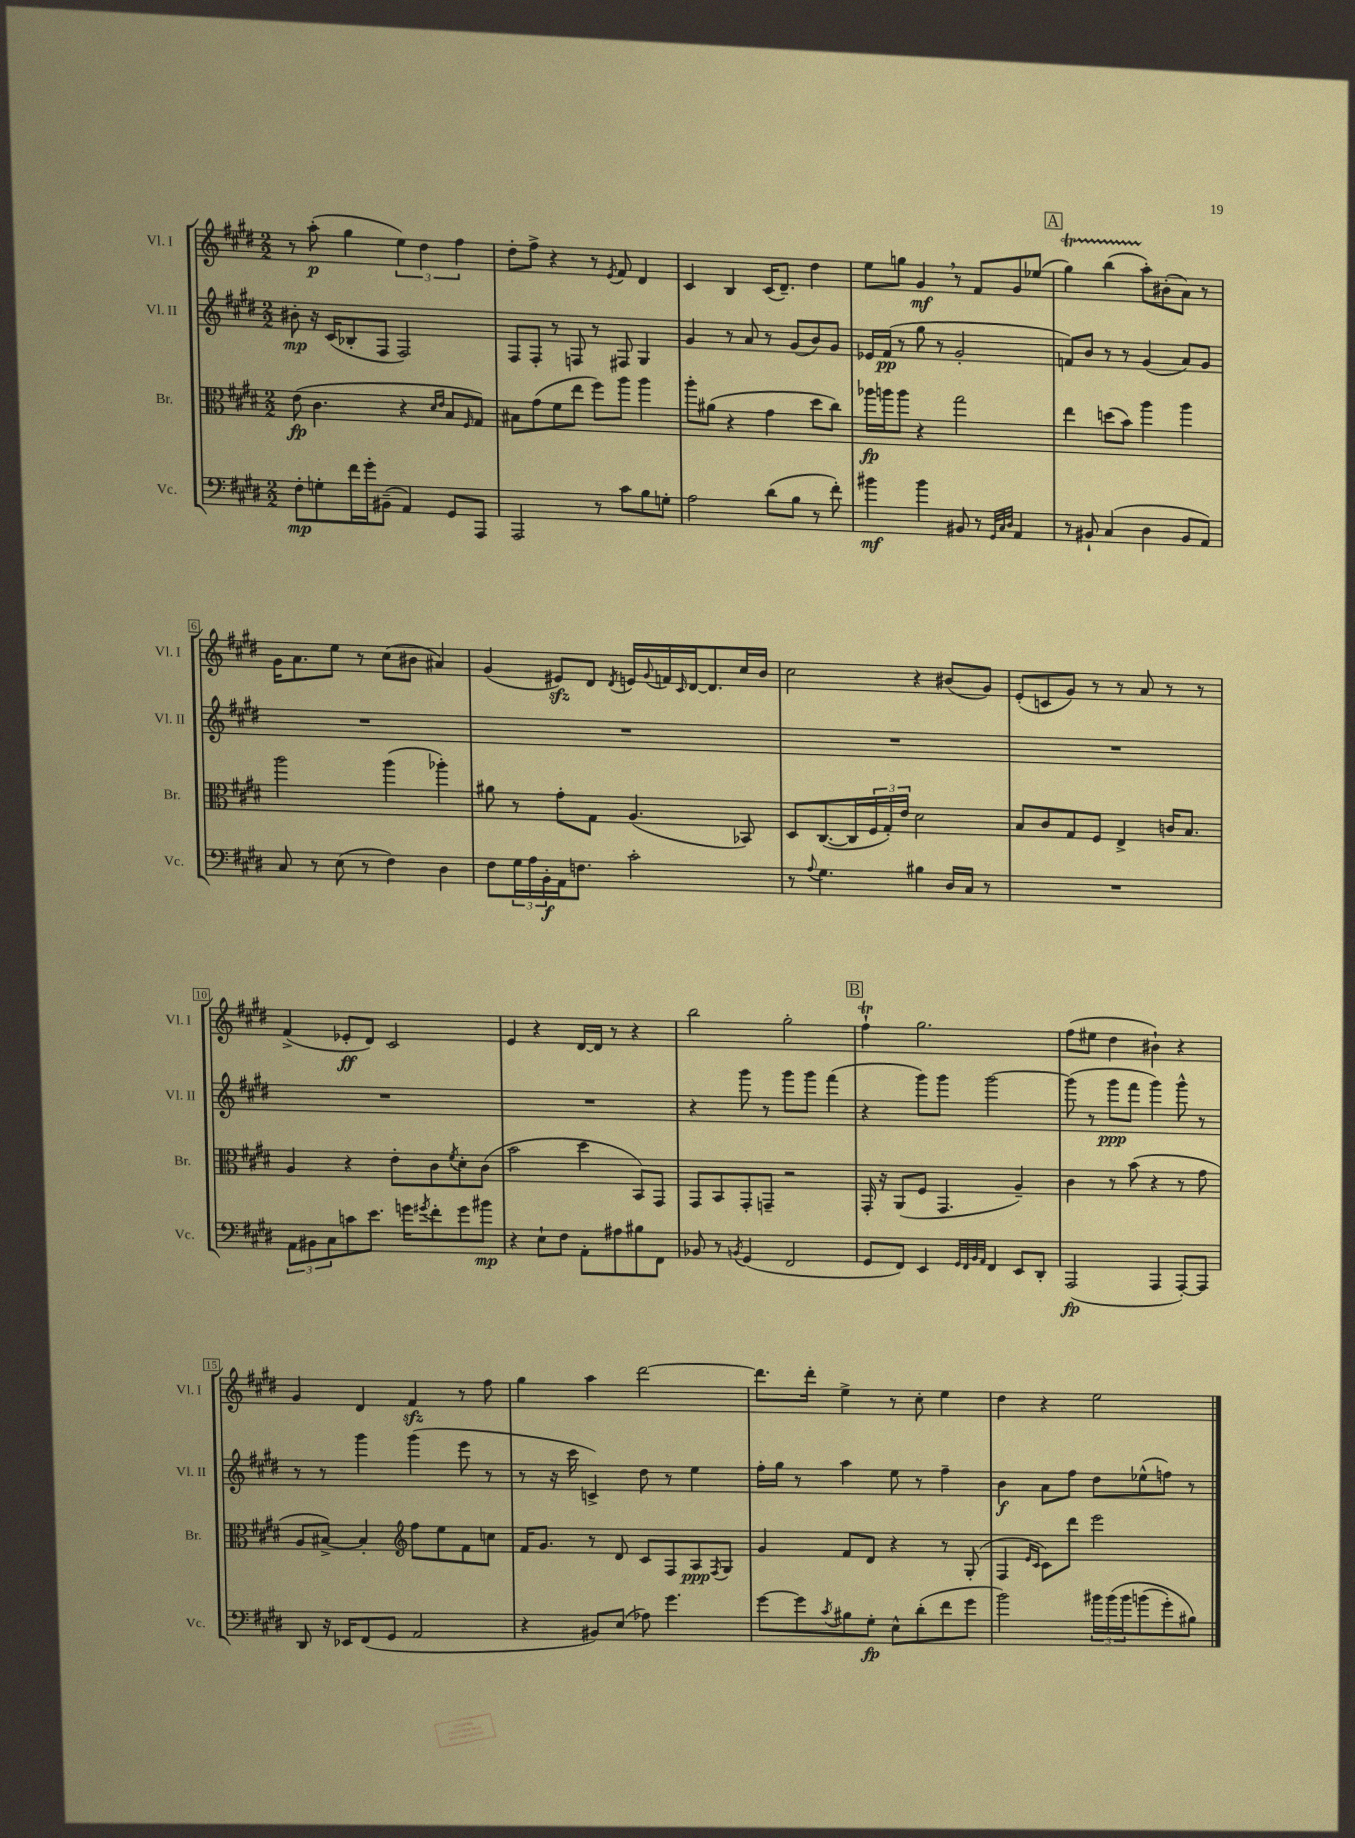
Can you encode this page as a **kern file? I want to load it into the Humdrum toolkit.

**kern	**kern	**kern	**kern
*staff4	*staff3	*staff2	*staff1
*clefF4	*clefC3	*clefG2	*clefG2
*k[f#c#g#d#]	*k[f#c#g#d#]	*k[f#c#g#d#]	*k[f#c#g#d#]
*M2/2	*M2/2	*M2/2	*M2/2
8F#'\L	(8e\	8b#'\	8r
8G'\	4.c#\	16r	(8aa'\
.	.	(16c#/LK	.
16f#\L	.	8B-'/	4gg#\
16g#'\J	.	.	.
(8BB#~\J	.	8F#/J	.
4AA/)	4r	2F#/)	6ee\)
.	.	.	6dd#\
.	16qqd#/LL	.	.
.	16qqe/JJ	.	.
8GG#/L	8B/L	.	.
.	.	.	6ff#\
.	16qqF#/	.	.
8AAA/J	8G#/J)	.	.
=	=	=	=
2AAA/	8B#\L	8F#/L	8dd#'\L
.	(8g#\	8F#'/J	8ff#^\J
.	8f#\	8r	4r
.	8ee\J	8F/	.
8r	8ff#\L)	8r	8r
.	.	.	8qe/
8c#\L	8aa\J	8F#/	8f#/
8B\	4aa\	4G#/	4d#/
8G'\J	.	.	.
=	=	=	=
2A\	8aa'\L	4g#/	4c#/
.	(8a#\J	.	.
.	4r	8r	4B/
.	.	8a/	.
(8d#\L	4g#\	8r	(16c#/LK
.	.	.	8.d#~/J)
8B\J	.	(8g#/L	.
8r	8dd#\L	8b/)	4dd#\
8f#'\)	8cc#\J)	8g#/J	.
=	=	=	=
4b#\	16aa-\LL	16e-/LL	8ee\L
.	16aa\J	(16f#/JJ	.
.	8aa\J	8r	8gg\J
4b#\	4r	8gg#\	4g#/
.	.	8r	.
8BB#/	2gg#\	2g#'/	8r
8r	.	.	8f#/L
32qqGG#/LLL	.	.	.
32qqC#/	.	.	.
32qqD#/JJJ	.	.	.
4AA/	.	.	8g#/
.	.	.	(8ee-/J
=	=	=	=
8r	4ee\	8f/L)	4gg#\)
8BB#`/	.	8b/J	.
(4C#/	(8dd\L	8r	(4bb\
.	8b\J)	8r	.
4D#\	4aa\	(4g#/	8aa'\L)
.	.	.	(8b#'\
8BB#/L	4aa\	8a/L)	8a\J)
8AA/J)	.	8g#/J	8r
=	=	=	=
8C#/	2aa\	1r	16g#\LK
.	.	.	8.a\
8r	.	.	.
(8E\	.	.	8ee\J
8r	.	.	8r
4F#\)	(4aa\	.	(8cc#\L
.	.	.	8b#\J
4D#\	4aa-'\)	.	4a#/)
=	=	=	=
8F#\L	8a#\	1r	(4g#/
24G#\L	8r	.	.
24A\	.	.	.
24BB'\	.	.	.
16AA\J	8g#'\L	.	8e#/L)
8.F\J	.	.	.
.	8G#\J	.	8d#/J
.	.	.	8qd#/
2c#'\	(4.A/	.	16e/LL
.	.	.	8qqg#/
.	.	.	16f/
.	.	.	16qqc#/
.	.	.	[16d#/J
.	.	.	8.d#/]
.	8BB-/)	.	16cc#/L
.	.	.	16b/JJ
=	=	=	=
8r	8D#/L	1r	2cc#\
8qqA/	.	.	.
4.G#\	([8.C#/	.	.
.	16C#/]L	.	.
.	24F#/	.	.
.	24G#'/)	.	.
.	24e/JJ	.	.
4B#\	2d#\	.	4r
16D#/LL	.	.	(8b#/L
16C#/JJ	.	.	.
8r	.	.	8g#/J)
=	=	=	=
1r	8B/L	1r	(8e'/L
.	8c#/	.	8c/
.	8G#/	.	8g#/J)
.	8F#/J	.	8r
.	4E^/	.	8r
.	.	.	8a/
.	16c/LK	.	8r
.	8.B/J	.	.
.	.	.	8r
=	=	=	=
12AA\L	4A/	1r	(4f#^/
12BB#\	.	.	.
12C#\	.	.	.
8c\	4r	.	8e-'/L
8.e\J	.	.	8d#/J)
.	8e'\L	.	2c#/
16g\LK	.	.	.
8qg#/	.	.	.
8f#'\	8c#\	.	.
.	8qf#/	.	.
8g#\	8d#'\	.	.
8b#\J	(8c#\J	.	.
=	=	=	=
4r	2b\	1r	4e/
8E`\L	.	.	4r
8F#\J	.	.	.
8AA'\L	4dd#\	.	[16d#/LL
.	.	.	16d#/]JJ
8A#\	.	.	8r
8B#\	8BB/L)	.	4r
8FF#\J	8GG#/J	.	.
=	=	=	=
8BB-/	8GG#/L	4r	2bb\
8r	8BB/	.	.
8qBB/	.	.	.
(4GG#/	8GG#'/	8ggg#\	.
.	8GG~/J	8r	.
2FF#/	2r	8ggg#\L	2gg#'\
.	.	8ggg#\J	.
.	.	(4fff#\	.
=	=	=	=
8GG#/L	16GG#'/	4r	4ff#`\
.	16r	.	.
8FF#/J)	(8AA/L	.	.
4EE/	8F#/J	8ggg#\L)	2.gg#\
.	4.GG#/	8ggg#\J	.
32qqGG#/LLL	.	.	.
32qqFF#/	.	.	.
32qqBB/	.	.	.
32qqAA/JJJ	.	.	.
4FF#/	.	[2ggg#\	.
8EE/L	4A~/)	.	.
8DD#'/J	.	.	.
=	=	=	=
(2AAA/	4c#\	(8ggg#\]	(8ff#\L
.	.	8r	8ee#\J
.	8r	8ggg#\L	4dd#\
.	(8b\	8fff#\J	.
4AAA/	4r	4ggg#\)	4b#`\)
[8AAA'/L)	8r	8ggg#^^\	4r
8AAA/]J	8g#\	8r	.
=	=	=	=
8DD#/	8A/L	8r	4g#/
16r	[8B#^/J)	8r	.
16EE-/LK	.	.	.
(8FF#/	4B#'/]	4ggg#\	4d#/
8GG#/J	.	.	.
*	*clefG2	*	*
2AA/	8ff#\L	(4ggg#\	4f#/
.	8ee\	.	.
.	8f#\	8eee\	8r
.	8cc\J	8r	8ff#\
=	=	=	=
4r	16f#/LK	8r	4gg#\
.	8.g#/J	.	.
.	.	16r	.
.	.	16ccc#\	.
8BB#/L)	8r	4c^/)	4aa\
(8E/J	8d#/	.	.
8A-\)	8c#/L	8dd#\	[2ddd#\
4.g#\	8F#/	8r	.
.	8A/	4ee\	.
.	8qF#/	.	.
.	8G#/J	.	.
=	=	=	=
[8g#\L	4g#/	16ff#'\LL	8.ddd#\]L
.	.	16gg#\JJ	.
8g#\]	.	8r	.
.	.	.	16ddd#'\Jk
8qc#/	.	.	.
8B#\	8f#/L	4aa\	4ee^\
8G#'\J	8d#/J	.	.
8E^^\L	4r	8ee\	8r
(8d#'\	.	8r	8cc#'\
8f#\	8r	4ff#~\	4ee\
8g#\J	(8G#'/	.	.
=	=	=	=
2b\)	4F#/	4b\	4dd#\
.	16qqe/LL	.	.
.	16qqc#/JJ	.	.
.	8c#\L)	8a\L	4r
.	8ddd#\J	8ff#\J	.
24b#\LL	2eee\	8dd#\L	2ee\
&(24b#\	.	.	.
24b#\J	.	.	.
(8b\	.	(8ee-^^\	.
8g#'\)	.	8ff\J)	.
8B#\J&)	.	8r	.
==	==	==	==
*-	*-	*-	*-
